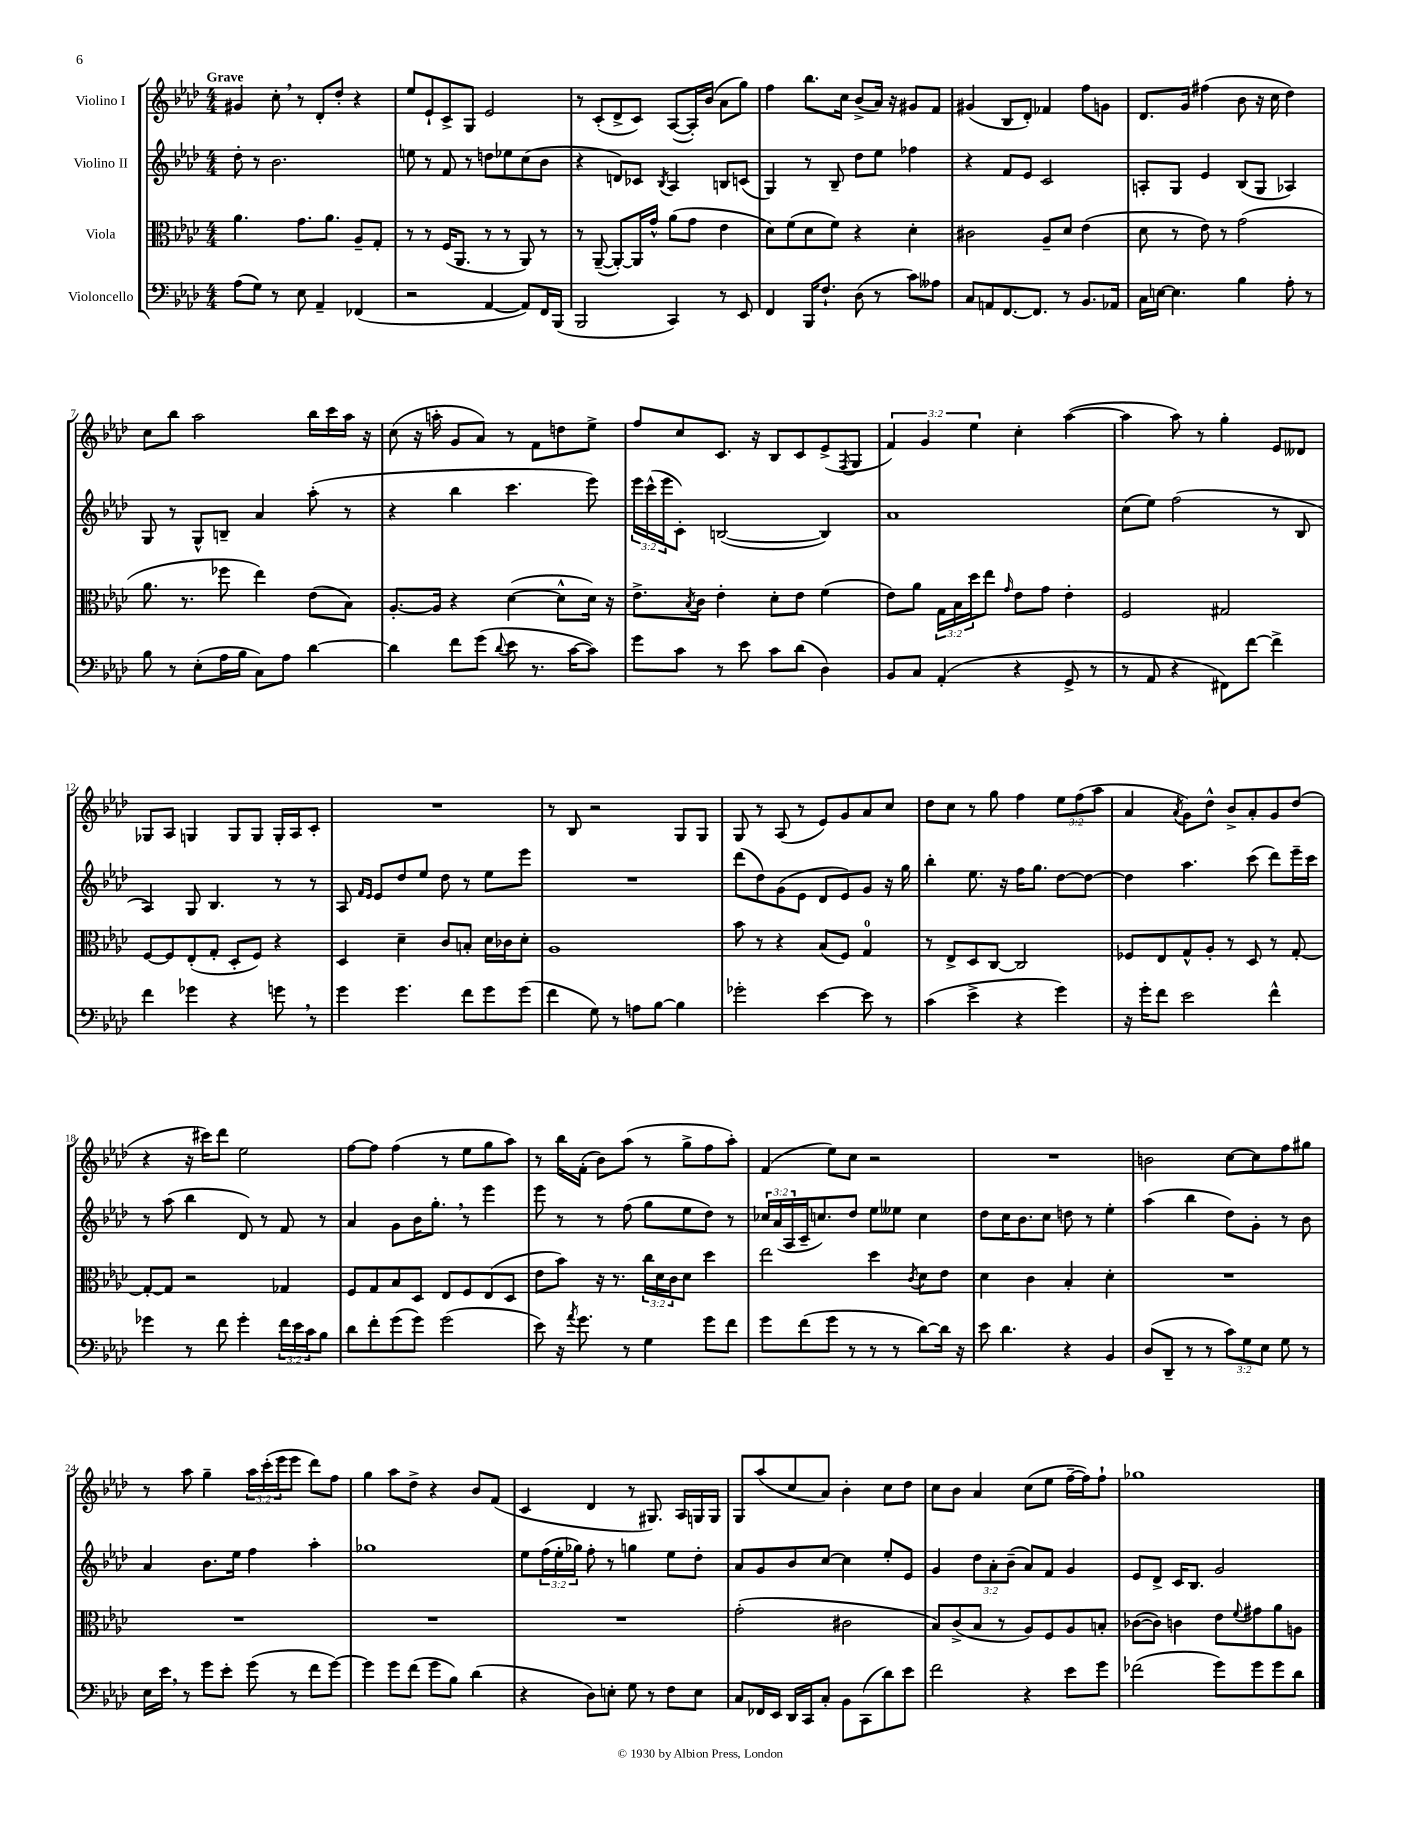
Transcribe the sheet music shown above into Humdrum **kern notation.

**kern	**kern	**kern	**kern
*staff4	*staff3	*staff2	*staff1
*clefF4	*clefC3	*clefG2	*clefG2
*k[b-e-a-d-]	*k[b-e-a-d-]	*k[b-e-a-d-]	*k[b-e-a-d-]
*M4/4	*M4/4	*M4/4	*M4/4
(8A-	4.a-	8dd-'	4g#
8G)	.	8r	.
8r	.	2.b-	8cc'
8E-	8.g	.	8r
4AA-~	.	.	8d-'
.	8.a-	.	.
.	.	.	8dd-'
(4FF-	8A-~	.	4r
.	8G'	.	.
=	=	=	=
2r	8r	8ee	8ee-
.	8r	8r	8e-`
.	(16F	8f	8c^
.	8.AA-	.	.
.	.	8r	8G
[4AA-	8r	8dd	2e-
.	8r	8ee-	.
8AA-])	8AA-)	(8cc	.
16FF	8r	8b-	.
(16BBB-	.	.	.
=	=	=	=
2BBB-	8r	4r	8r
.	([8AA-~	.	(8c'
.	8AA-'_)	8d)	8d-^
.	16AA-]	8c-	8c)
.	16g^^	.	.
.	.	8qB-	.
4CC)	(8a-	4A-	([8A-
.	8g	.	16A-'])
.	.	.	(16b-
8r	4e-	8B	8a-
8EE-	.	(8c	8gg)
=	=	=	=
4FF	8d-)	4G)	4ff
.	(8f	.	.
16BBB-	8d-	8r	8.bb-
8.F`	.	.	.
.	8f)	8B-~	.
.	.	.	16cc
(8D-	4r	8dd-	(8b-^
8r	.	8ee-	16a-)
.	.	.	16r
8c)	4d-'	4ff-	8g#
8A--	.	.	8f
=	=	=	=
8C	2c#	4r	(4g#
8AA	.	.	.
[8.FF	.	8f	8B-
.	.	8e-	8d-')
8.FF]	.	.	.
.	8A-~	2c	4f-
8r	8d-	.	.
8.BB-	(4e-	.	8ff
.	.	.	8g
16AA-	.	.	.
=	=	=	=
16C	8d-	8A'	8.d-
[16E	.	.	.
4.E]	8r	8G	.
.	.	.	16g
.	8e-)	4e-	(4ff#
.	8r	.	.
4B-	(2g	(8B-	8b-
.	.	8G	16r
.	.	.	16cc
8A-'	.	4A-)	4dd-)
8r	.	.	.
=	=	=	=
8B-	8.a-	8G	8cc
8r	.	8r	8bb-
.	8.r	.	.
(8E-'	.	8G^^	2aa-
16A-	8ff-	8B~	.
16B-	.	.	.
8C)	4ee-)	4a-	.
8A-	.	.	.
[4d-	(8e-	(8aa-'	16bb-
.	.	.	16ccc
.	8B-)	8r	16aa-
.	.	.	16r
=	=	=	=
4d-]	[8.A-'	4r	(8cc
.	.	.	16r
.	16A-]	.	16aa'
8f	4r	4bb-	8g
(8g	.	.	8a-)
8qqd-	.	.	.
8e-	([4d-	4.ccc	8r
8.r	.	.	8f
.	8d-^^]	.	8dd
[16c	.	.	.
8c])	16d-)	8eee-)	8ee-^
.	16r	.	.
=	=	=	=
8g	8.e-^	24eee-	8ff
.	.	(24ccc^^	.
.	.	24eee-	.
8c	.	8c')	8cc
.	8qB-	.	.
.	16c	.	.
8r	4e-'	([2B	8.c
8e-	.	.	.
.	.	.	16r
8c	8d-'	.	8B-
(8d-	8e-	.	8c
4D-)	(4f	4B])	(8e-^
.	.	.	8qF
.	.	.	8G
=	=	=	=
8BB-	8e-)	1a-	6f)
8C	8a-	.	.
.	.	.	6g
(4AA-'	24G	.	.
.	24B-	.	.
.	24dd-	.	6ee-
.	8ee-	.	.
.	16qqg	.	.
4r	8e-	.	4cc'
.	8g	.	.
8GG^	4e-'	.	([4aa-
8r	.	.	.
=	=	=	=
8r	2F	(8cc	4aa-]
8AA-	.	8ee-)	.
4r	.	(2ff	8aa-)
.	.	.	8r
8FF#)	2G#	.	4gg'
[8f	.	.	.
4f^]	.	8r	8e-
.	.	8B-	8d--
=	=	=	=
4f	[8F	4A-)	8G-
.	8F]	.	8A-
4g-	(8E-'	8G	4G
.	8G'	4.B-	.
4r	8D-'	.	8G
.	8F)	.	8G
8g	4r	8r	16G'
.	.	.	16A-
8r	.	8r	8c'
=	=	=	=
4g	4D-	8A-	1r
.	.	16qqf	.
.	.	16qqe-	.
.	.	8e-	.
4.g	4d-~	8dd-	.
.	.	8ee-	.
.	8c	8dd-	.
8f	8B'	8r	.
8g	16d-	8ee-	.
.	16c-	.	.
(8g	8d-'	8eee-	.
=	=	=	=
4f	1A-	1r	8r
.	.	.	8B-
8G)	.	.	2r
8r	.	.	.
8A	.	.	.
[8B-	.	.	.
4B-]	.	.	8G
.	.	.	8G
=	=	=	=
2g-'	8b-	(8ddd-	8G
.	8r	8dd-)	8r
.	4r	(8g	(8A-
.	.	8e-	8r
[4e-	(8B-	8d-	8e-)
.	8F)	8e-)	8g
8e-]	4G	8g	8a-
8r	.	16r	8cc
.	.	16gg	.
=	=	=	=
(4c	8r	4bb-'	8dd-
.	8E-^	.	8cc
4e-^	8D-	8.ee-	8r
.	[8C	.	8gg
.	.	16r	.
4r	2C]	16ff	4ff
.	.	8.gg	.
4g)	.	[8dd-	12ee-
.	.	.	(12ff
.	.	8dd-_	.
.	.	.	12aa-
=	=	=	=
16r	8F-	4dd-]	4a-
16g'	.	.	.
8f	8E-	.	.
.	.	.	8qa-
2e-	8G^^	4.aa-	8g)
.	8A-'	.	8dd-^^
.	8r	.	8b-^
.	8D-	(8ccc	8a-'
4f^^	8r	8ddd-)	8g
.	[8G'	16eee-~	(8dd-
.	.	16ccc	.
=	=	=	=
4g-	8G'_	8r	4r
.	8G]	(8aa-	.
8r	2r	4bb-	16r
.	.	.	16ccc#)
8f	.	.	8ddd-
4g-'	.	8d-)	2ee-
.	.	8r	.
24f	4G-	8f	.
24e-	.	.	.
24c	.	.	.
8B-	.	8r	.
=	=	=	=
8d-	8F	4a-	[8ff
8f'	8G	.	8ff]
(8g	8B-	8g	(4ff
8g)	8D-	16b-	.
.	.	8.gg'	.
(2g	8E-	.	8r
.	8F	8r	8ee-
.	(8E-	4eee-	8gg
.	8D-	.	8aa-)
=	=	=	=
8e-)	8e-	8eee-	8r
16r	8b-)	8r	16bb-
8qa-	.	.	.
8.g	.	.	(16f'
.	16r	8r	8b-)
.	8.r	.	.
8r	.	(8ff	(8aa-
4G	24cc	8gg	8r
.	24d-	.	.
.	24c	.	.
.	8d-	8ee-	8gg^
8g	4dd-	8dd-)	8ff
8f	.	8r	8aa-')
=	=	=	=
8g	2ee-	24cc-	(4f
.	.	(24a-	.
.	.	24A-	.
(8f	.	16c~	.
.	.	8.cc)	.
8g	.	.	8ee-)
8r	.	8dd-	8cc
8r	4dd-	8ee-	2r
8r	.	8ee--	.
.	8qc	.	.
[8d-)	8d-	4cc	.
16d-]	8e-	.	.
16r	.	.	.
=	=	=	=
8e-	4d-	8dd-	1r
4.d-	.	16cc	.
.	.	8.b-	.
.	4c	.	.
.	.	8cc	.
4r	4B-'	8dd	.
.	.	8r	.
4BB-	4d-'	4ee-'	.
=	=	=	=
(8D-	1r	(4aa-	2b
8DD-~	.	.	.
8r	.	4bb-	.
8r	.	.	.
12c)	.	8dd-)	[8cc
12G	.	.	.
.	.	8g'	8cc]
12E-	.	.	.
8G	.	8r	8ff
8r	.	8b-	8gg#
=	=	=	=
16E-	1r	4a-	8r
16e-	.	.	.
8r	.	.	8aa-
8g	.	8.b-	4gg~
8e-'	.	.	.
.	.	16ee-	.
(8g	.	4ff	24aa-
.	.	.	(24ccc'
.	.	.	24eee-
8r	.	.	8eee-
8f	.	4aa-'	8ddd-)
[8g)	.	.	8ff
=	=	=	=
4g]	1r	1gg-	4gg
8g	.	.	8aa-
(8f	.	.	8dd-^
8g	.	.	4r
8B-)	.	.	.
(4d-	.	.	8b-
.	.	.	(8f
=	=	=	=
4r	1r	8ee-	4c
.	.	(24ff	.
.	.	24ee-'	.
.	.	24gg-)	.
8D-)	.	8ff'	4d-
8E'	.	8r	.
8G	.	4gg	8r
8r	.	.	8.G#)
8F	.	8ee-	.
.	.	.	16A-
8E	.	8dd-'	16G
.	.	.	16G
=	=	=	=
8C	(2g'	8a-	8G
16FF-	.	8g	(8aa-
16EE-	.	.	.
16DD-	.	8b-	8cc
16CC	.	.	.
8C'	.	[8cc	8a-)
8BB-	2c#	4cc]	4b-'
(8CC	.	.	.
8d-)	.	8ee-'	8cc
8e-	.	8e-	8dd-
=	=	=	=
2f	8B-)	4g	8cc
.	(8c^	.	8b-
.	8B-	12dd-	4a-
.	.	12a-'	.
.	8r	.	.
.	.	(12b-~	.
4r	8A-)	8a-)	(8cc
.	8F	8f	8ee-
8e-	8A-	4g	[16ff~
.	.	.	16ff])
8g	8B'	.	8ff`
=	=	=	=
(2f-	([8c-	8e-	1gg-
.	8c-])	8d-^	.
.	4c	16c	.
.	.	8.B-	.
8g)	8e-	2g	.
.	8qqf	.	.
8g	8g#	.	.
8g	8a-	.	.
8d-	8A	.	.
==	==	==	==
*-	*-	*-	*-
